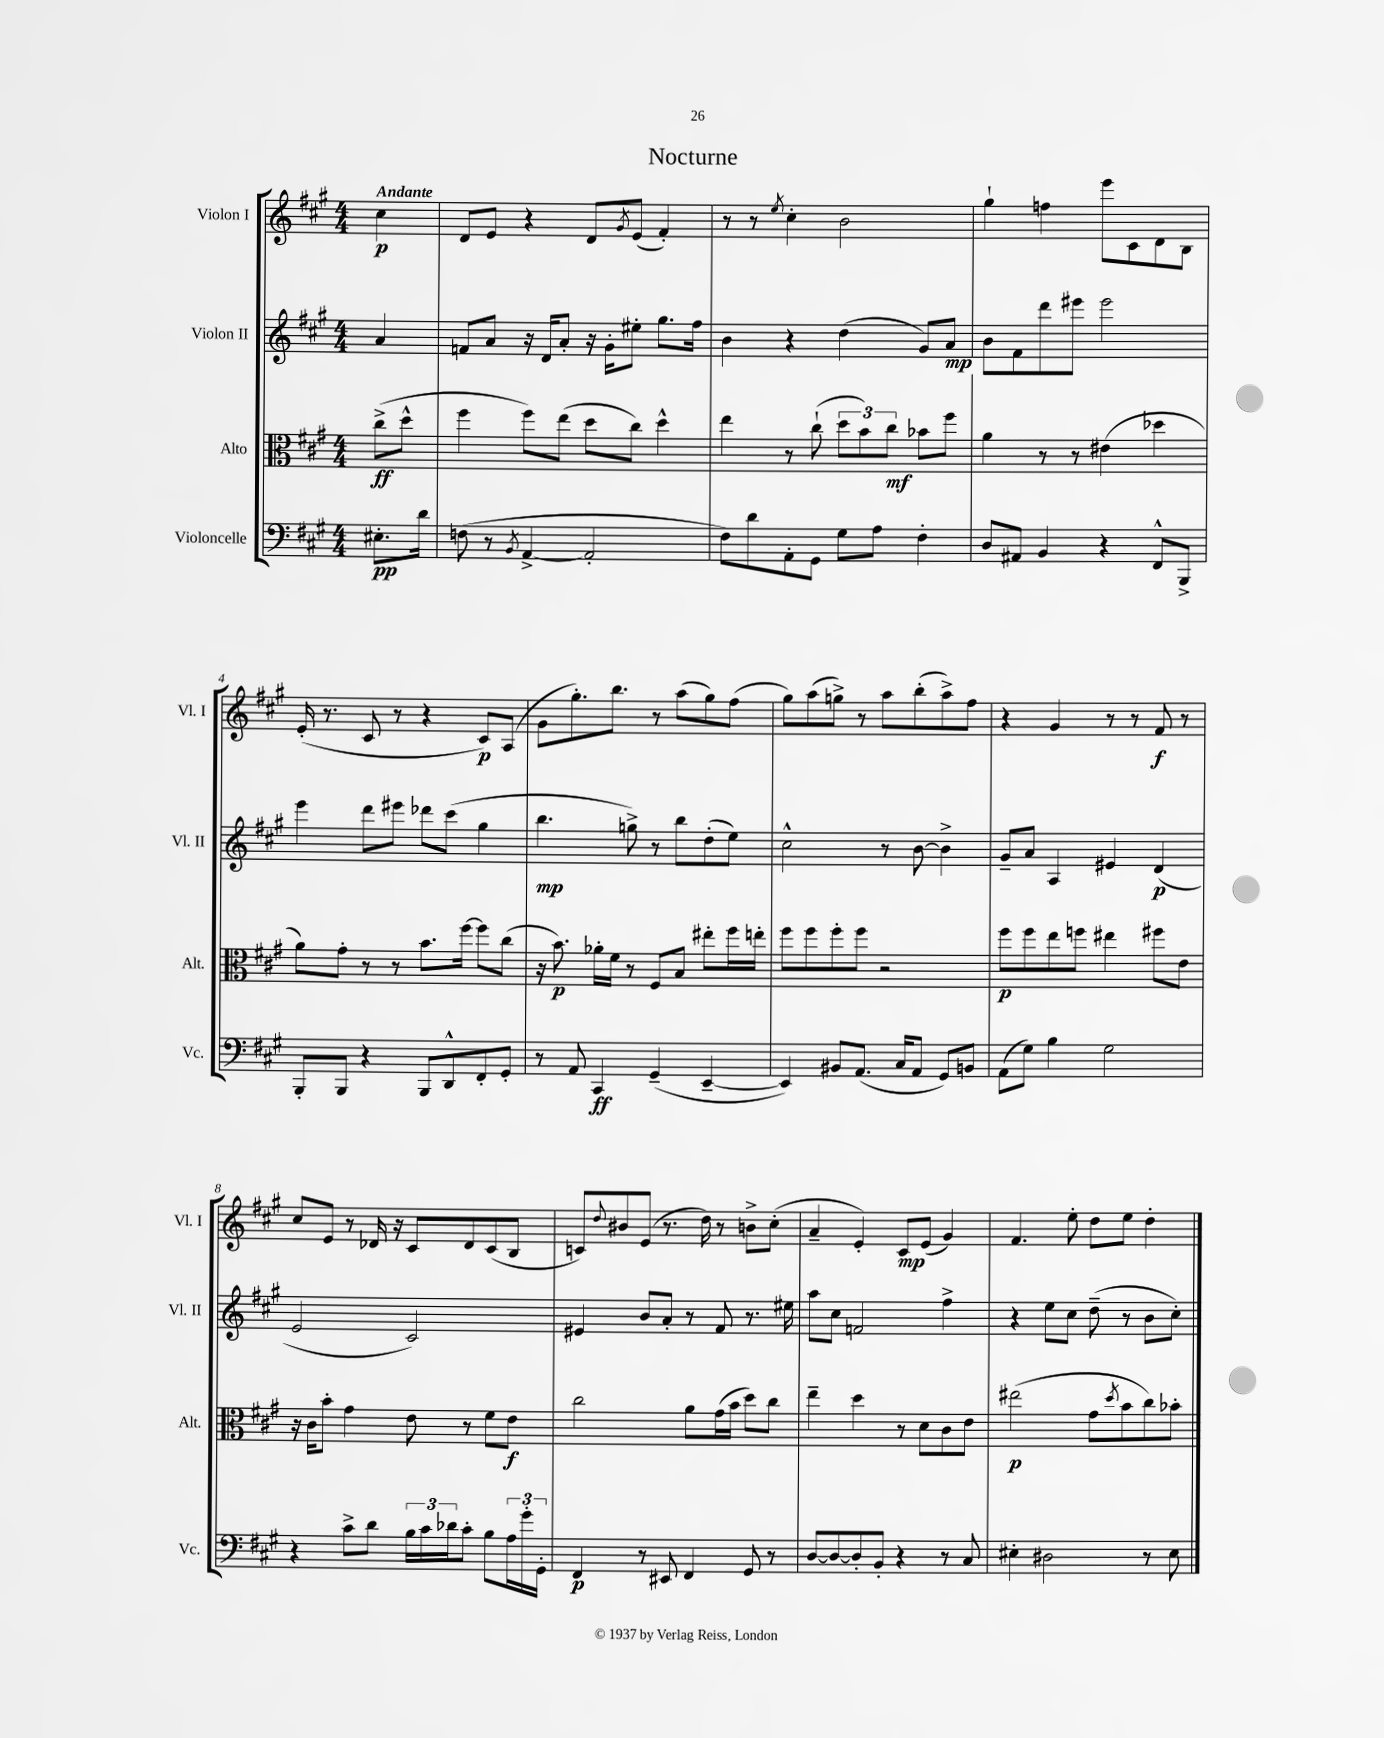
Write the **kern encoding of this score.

**kern	**dynam	**kern	**dynam	**kern	**dynam	**kern	**dynam
*part4	*part4	*part3	*part3	*part2	*part2	*part1	*part1
*staff4	*staff4	*staff3	*staff3	*staff2	*staff2	*staff1	*staff1
*I"Violoncelle	*	*I"Alto	*	*I"Violon II	*	*I"Violon I	*
*I'Vc.	*	*I'Alt.	*	*I'Vl. II	*	*I'Vl. I	*
*clefF4	*	*clefC3	*	*clefG2	*	*clefG2	*
*k[f#c#g#]	*	*k[f#c#g#]	*	*k[f#c#g#]	*	*k[f#c#g#]	*
*M4/4	*	*M4/4	*	*M4/4	*	*M4/4	*
=	=	=	=	=	=	=	=
!	!	!	!	!	!	!LO:TX:a:B:t=Andante	!
8.E#X'\L	pp	(8cc#^\L	ff	4a/	.	4cc#\	p
.	.	8dd^^\J	.	.	.	.	.
16d\Jk	.	.	.	.	.	.	.
=1	=1	=1	=1	=1	=1	=1	=1
(8Fn\	.	4ff#\	.	8fn/L	.	8d/L	.
8r	.	.	.	8a/J	.	8e/J	.
8qBB/	.	.	.	.	.	.	.
[4AA^/	.	8ff#\L)	.	16r	.	4r	.
.	.	.	.	16d/KL	.	.	.
.	.	(8ee\J	.	8a'/J	.	.	.
2AA'/]	.	8dd\L	.	16r	.	8d/L	.
.	.	.	.	16g#'\KL	.	.	.
.	.	.	.	.	.	8qg#/	.
.	.	8cc#\J)	.	8ee#X'\J	.	(8e/J	.
.	.	4dd^^\	.	8.gg#\L	.	4f#'/)	.
.	.	.	.	16ff#\Jk	.	.	.
=2	=2	=2	=2	=2	=2	=2	=2
8F#\L)	.	4ee\	.	4b\	.	8r	.
8d\	.	.	.	.	.	8r	.
.	.	.	.	.	.	8qee/	.
8AA'\	.	8r	.	4r	.	4cc#'\	.
8GG#\J	.	(8cc#`\	.	.	.	.	.
8G#\L	.	12dd\L	.	(4dd\	.	2b\	.
.	.	12b\)	.	.	.	.	.
8A\J	.	.	.	.	.	.	.
.	.	12cc#\J	mf	.	.	.	.
4F#'\	.	8b-X\L	.	8g#/L)	.	.	.
.	.	8ff#\J	.	8a/J	mp	.	.
=3	=3	=3	=3	=3	=3	=3	=3
8D/L	.	4a\	.	8b\L	.	4gg#`\	.
8AA#X/J	.	.	.	8f#\	.	.	.
4BB/	.	8r	.	8ddd\	.	4ffn\	.
.	.	8r	.	8eee#X\J	.	.	.
4r	.	(4e#X\	.	2eee#\	.	8eee\L	.
.	.	.	.	.	.	8c#\	.
8FF#^^/L	.	4dd-X\	.	.	.	8d\	.
8BBB^/J	.	.	.	.	.	8B\J	.
!!LO:LB:g=z
=4	=4	=4	=4	=4	=4	=4	=4
8BBB'/L	.	8a\L)	.	4eee\	.	(16e'/	.
.	.	.	.	.	.	8.r	.
8BBB/J	.	8g#'\J	.	.	.	.	.
4r	.	8r	.	8ddd\L	.	8c#/	.
.	.	8r	.	8eee#X\J	.	8r	.
8BBB/L	.	8.b\L	.	8ddd-X\L	.	4r	.
8DD^^/	.	.	.	(8ccc#\J	.	.	.
.	.	[16ff#\Jk	.	.	.	.	.
8FF#'/	.	8ff#\L]	.	4gg#\	.	8c#/L)	p
8GG#'/J	.	(8cc#\J	.	.	.	(8A/J	.
=5	=5	=5	=5	=5	=5	=5	=5
8r	.	16r	.	4.bb\	mp	8g#\L	.
.	.	8.b\)	p	.	.	.	.
8AA/	.	.	.	.	.	8.gg#'\)	.
4CC#/	ff	16a-X'\LL	.	.	.	.	.
.	.	16f#\JJ	.	.	.	8.bb\J	.
.	.	8r	.	8ggn^\)	.	.	.
(4GG#~/	.	8F#/L	.	8r	.	8r	.
.	.	8B/J	.	8bb\L	.	(8aa\L	.
[4EE~/	.	8ee#X'\L	.	(8dd'\	.	8gg#\)	.
.	.	16ff#\L	.	8ee\J)	.	(8ff#\J	.
.	.	16een'\JJ	.	.	.	.	.
=6	=6	=6	=6	=6	=6	=6	=6
4EE/])	.	8ff#\L	.	2cc#^^\	.	8gg#\L)	.
.	.	8ff#\	.	.	.	(8aa\	.
8BB#X/L	.	8ff#'\	.	.	.	8ggn^\J)	.
(8.AA/J	.	8ff#\J	.	.	.	8r	.
.	.	2r	.	8r	.	8aa\L	.
16C#/KL	.	.	.	.	.	.	.
8AA/J	.	.	.	[8b\	.	(8bb'\	.
8GG#/L)	.	.	.	4b^\]	.	8aa^\)	.
8BBn/J	.	.	.	.	.	8ff#\J	.
=7	=7	=7	=7	=7	=7	=7	=7
(8AA\L	.	8ff#\L	p	8g#~/L	.	4r	.
8G#\J)	.	8ff#\	.	8a/J	.	.	.
4B\	.	8ee\	.	4A/	.	4g#/	.
.	.	8ffn\J	.	.	.	.	.
2G#\	.	4ee#X\	.	4e#X/	.	8r	.
.	.	.	.	.	.	8r	.
.	.	8ff#X\L	.	(4d/	p	8f#/	f
.	.	8e\J	.	.	.	8r	.
!!LO:LB:g=z
=8	=8	=8	=8	=8	=8	=8	=8
4r	.	16r	.	2e/	.	8cc#/L	.
.	.	16c#\KL	.	.	.	.	.
.	.	8b'\J	.	.	.	8e/J	.
8c#^\L	.	4g#\	.	.	.	8r	.
8d\J	.	.	.	.	.	16d-X/	.
.	.	.	.	.	.	16r	.
24B\LL	.	8e\	.	2c#/)	.	8c#/L	.
24c#\	.	.	.	.	.	.	.
24d-X\J	.	.	.	.	.	.	.
8c#'\J	.	8r	.	.	.	8d-/	.
8B\L	.	8f#\L	.	.	.	(8c#/	.
24A\L	.	8e\J	f	.	.	8B/J	.
24g#'\	.	.	.	.	.	.	.
24GG#'\JJ	.	.	.	.	.	.	.
=9	=9	=9	=9	=9	=9	=9	=9
4FF#/	p	2cc#\	.	4e#X/	.	8cn/L)	.
.	.	.	.	.	.	8qqdd/	.
.	.	.	.	.	.	8b#X/	.
8r	.	.	.	8b/L	.	(8e/J	.
8EE#X/	.	.	.	8a'/J	.	8.r	.
4FF#/	.	8a\L	.	8r	.	.	.
.	.	.	.	.	.	16dd\)	.
.	.	(16g#\L	.	8f#/	.	8r	.
.	.	16b\JJ	.	.	.	.	.
8GG#/	.	8dd\L)	.	8.r	.	8bn^\L	.
8r	.	8cc#\J	.	.	.	(8cc#'\J	.
.	.	.	.	16ee#X\	.	.	.
=10	=10	=10	=10	=10	=10	=10	=10
[8D/L	.	4ee~\	.	8aa\L	.	4a~/	.
8D/_	.	.	.	8cc#\J	.	.	.
8D'/]	.	4dd\	.	2fn/	.	4e'/)	.
8BB'/J	.	.	.	.	.	.	.
4r	.	8r	.	.	.	8c#/L	mp
.	.	8d\L	.	.	.	(8e/J	.
8r	.	8c#\	.	4ff#^\	.	4g#/)	.
8C#/	.	8e\J	.	.	.	.	.
=11	=11	=11	=11	=11	=11	=11	=11
4E#X'\	.	(2ee#X\	p	4r	.	4.f#/	.
2D#X\	.	.	.	8ee\L	.	.	.
.	.	.	.	8cc#\J	.	8ee'\	.
.	.	8g#\L	.	(8dd~\	.	8dd\L	.
.	.	8qdd/	.	.	.	.	.
.	.	8b\	.	8r	.	8ee\J	.
8r	.	8cc#\)	.	8b\L	.	4dd'\	.
8E#\	.	8b-X'\J	.	8cc#'\J)	.	.	.
==	==	==	==	==	==	==	==
*-	*-	*-	*-	*-	*-	*-	*-
